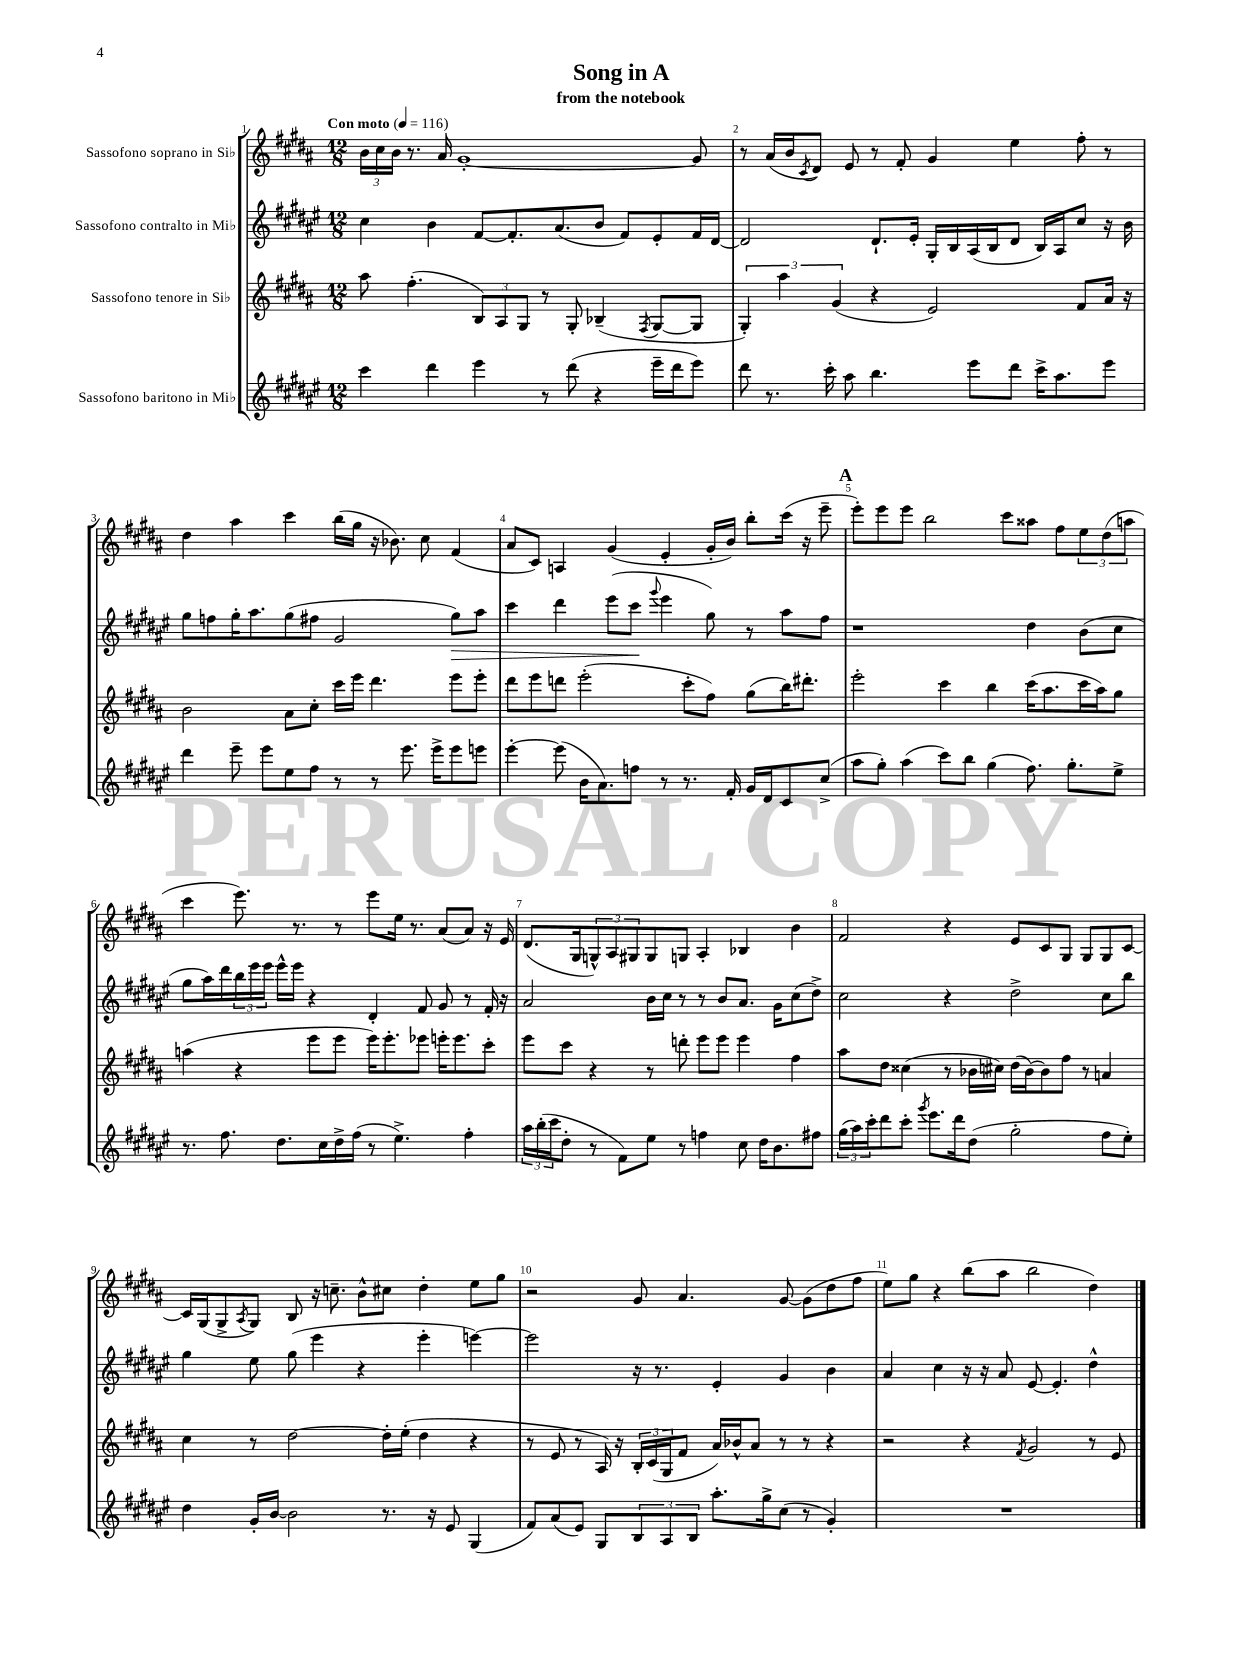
\header { title = "Song in A" subtitle = "from the notebook" }
<<
\new StaffGroup <<
\new Staff = "s0" \with { instrumentName = "Sassofono soprano in Sib" } {
    \clef treble \key b \major \numericTimeSignature \time 12/8 \tempo "Con moto" 4 = 116
    \tuplet 3/2 { b'16 cis''16 b'16 } r8. ais'16 gis'1~-. gis'8 |
    r8 ais'16( b'16 \acciaccatura { cis'8 } dis'8) e'8 r8 fis'8-. gis'4 e''4 fis''8-. r8 |
    dis''4 ais''4 cis'''4 b''16( gis''16 r16 bes'8.) cis''8 fis'4( |
    ais'8 cis'8) a4 gis'4( e'4-. gis'16-. b'16) b''8-. cis'''16( r16 e'''8-- |
    \mark \markup { \bold "A" } e'''8-.) e'''8 e'''8 b''2 cis'''8 aisis''8 fis''8 \tuplet 3/2 { e''8 dis''8( a''8 } |
    cis'''4 e'''8.) r8. r8 e'''8 e''16 r8. ais'8( ais'8) r16 e'16 |
    dis'8.( gis16 \tuplet 3/2 { g8-^) ais8 gis8 } gis8 g8 ais4-. bes4 b'4 |
    fis'2 r4 e'8 cis'8 gis8 gis8 gis8 cis'8~ |
    cis'16 gis16( gis8-> \acciaccatura { ais8 } gis8) b8 r16 c''8.-- b'8-^ cis''8 dis''4-. e''8 gis''8 |
    r2 gis'8 ais'4. gis'8~ gis'8( dis''8 fis''8 |
    e''8) gis''8 r4 b''8( ais''8 b''2 dis''4) \bar "|." |
}
\new Staff = "s1" \with { instrumentName = "Sassofono contralto in Mib" } {
    \clef treble \key fis \major \numericTimeSignature \time 12/8
    cis''4 b'4 fis'8~ fis'8.-. ais'8.( b'8 fis'8) eis'8-. fis'16 dis'16~ |
    dis'2 dis'8.-! eis'16-. gis16-. b16 ais16( b16 dis'8 b16) ais16 cis''8 r16 b'16 |
    gis''8 f''8 gis''16-. ais''8. gis''8( fis''8 gis'2 gis''8\>) ais''8 |
    cis'''4 dis'''4 eis'''8( cis'''8\! \appoggiatura { gis'''8 } eis'''4 gis''8) r8 ais''8 fis''8 |
    \mark \markup { \bold "A" } r1 dis''4 b'8( cis''8 |
    gis''8 ais''16) dis'''16 \tuplet 3/2 { b''16 eis'''16 eis'''16 } eis'''16-^ eis'''16 r4 dis'4-. fis'8 gis'8 r8 fis'16-. r16 |
    ais'2 b'16 cis''16 r8 r8 b'8 ais'8. gis'16 cis''8( dis''8->) |
    cis''2 r4 dis''2-> cis''8 b''8 |
    gis''4 eis''8 gis''8( eis'''4 r4 eis'''4-. e'''4~) |
    e'''2 r16 r8. eis'4-. gis'4 b'4 |
    ais'4 cis''4 r16 r16 ais'8 eis'8~ eis'4.-. dis''4-^ \bar "|." |
}
\new Staff = "s2" \with { instrumentName = "Sassofono tenore in Sib" } {
    \clef treble \key b \major \numericTimeSignature \time 12/8
    ais''8 fis''4.-.( \tuplet 3/2 { b8) ais8 gis8 } r8 gis8-. bes4--( \acciaccatura { fis8 } gis8~ gis8 |
    \tuplet 3/2 { gis4-.) ais''4 gis'4( } r4 e'2) fis'8 ais'16 r16 |
    b'2 ais'8 cis''8-. cis'''16 e'''16 dis'''4. e'''8 e'''8-. |
    dis'''8 e'''8 d'''8 e'''2-.( cis'''8-. fis''8) gis''8( b''16) dis'''8.-. |
    \mark \markup { \bold "A" } e'''2-. cis'''4 b''4 cis'''16( ais''8. cis'''16 ais''16) gis''8 |
    a''4( r4 e'''8 e'''8 e'''16) e'''8.-. ees'''8 e'''16-. e'''8. cis'''8-. |
    e'''8 cis'''8 r4 r8 d'''8-. e'''8 e'''8 e'''4 fis''4 |
    ais''8 dis''8 cisis''4( r8 bes'16 cis''16) dis''16( bes'16~) bes'8 fis''8 r8 a'4 |
    cis''4 r8 dis''2~ dis''16-. e''16-.( dis''4 r4 |
    r8 e'8 r8 ais16) r16 \tuplet 3/2 { b16-. cis'16( gis16 } fis'8 ais'16) bes'16-^ ais'8 r8 r8 r4 |
    r2 r4 \acciaccatura { fis'8 } gis'2 r8 e'8 \bar "|." |
}
\new Staff = "s3" \with { instrumentName = "Sassofono baritono in Mib" } {
    \clef treble \key fis \major \numericTimeSignature \time 12/8
    cis'''4 dis'''4 eis'''4 r8 dis'''8( r4 eis'''16-- dis'''16 eis'''8) |
    dis'''8 r8. cis'''16-. ais''8 b''4. eis'''8 dis'''8 cis'''16-> ais''8. eis'''8 |
    dis'''4 eis'''8-- eis'''8 eis''8 fis''8 r8 r8 eis'''8. eis'''16-> eis'''8 e'''8 |
    eis'''4~-. eis'''8( b'16 ais'8.) f''8 r8 r8. fis'16-. gis'16 dis'16 cis'8 cis''8->( |
    \mark \markup { \bold "A" } ais''8 gis''8-.) ais''4( cis'''8) b''8 gis''4( fis''8.) gis''8.-. eis''8-> |
    r8. fis''8. dis''8. cis''16 dis''16-> fis''16( r8 eis''4.->) fis''4-. |
    \tuplet 3/2 { ais''16 b''16-.( cis'''16 } dis''8-. r8 fis'8) eis''8 r8 f''4 cis''8 dis''16 b'8. fis''8 |
    \tuplet 3/2 { gis''16( ais''16) cis'''16-. } dis'''8 cis'''8-. \acciaccatura { gis'''8 } eis'''8. dis'''16 dis''8( gis''2-. fis''8 eis''8-.) |
    dis''4 gis'16-. b'16~ b'2 r8. r16 eis'8 gis4( |
    fis'8) ais'8( eis'8) gis8 \tuplet 3/2 { b8 ais8 b8 } ais''8.-. gis''16-> cis''8( r8 gis'4-.) |
    R1. \bar "|." |
}
>>
>>
\layout { \context { \Score \override BarNumber.break-visibility = ##(#f #t #t) barNumberVisibility = #all-bar-numbers-visible } }
